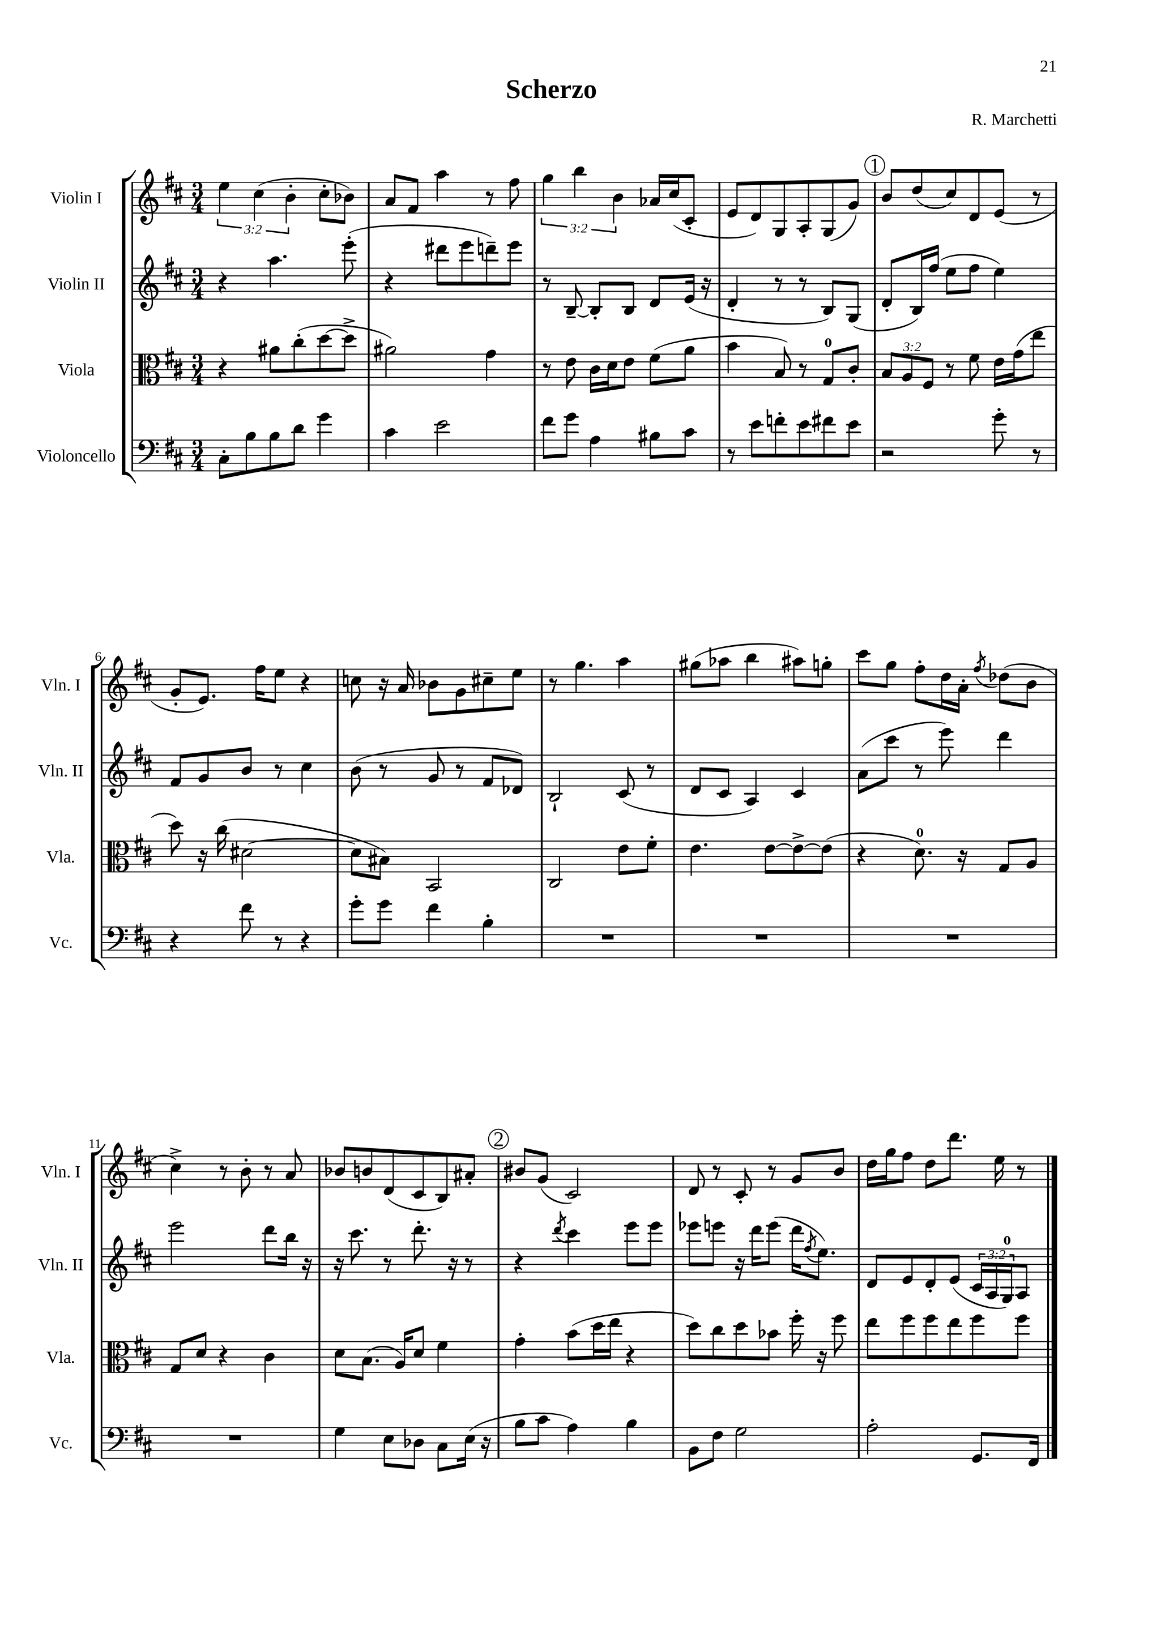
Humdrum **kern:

**kern	**kern	**kern	**kern
*staff4	*staff3	*staff2	*staff1
*clefF4	*clefC3	*clefG2	*clefG2
*k[f#c#]	*k[f#c#]	*k[f#c#]	*k[f#c#]
*M3/4	*M3/4	*M3/4	*M3/4
8C#'	4r	4r	6ee
8B	.	.	.
.	.	.	(6cc#
8B	8a#	4.aa	.
.	.	.	6b'
8d	(8cc#'	.	.
4g	[8dd	.	8cc#'
.	8dd^]	(8eee'	8b-)
=	=	=	=
4c#	2a#)	4r	8a
.	.	.	8f#
2e	.	8ddd#	4aa
.	.	8eee	.
.	4g	8ddd~)	8r
.	.	8eee	8ff#
=	=	=	=
8f#	8r	8r	6gg
8g	8e	[8B~	.
.	.	.	6bb
4A	16c#	8B']	.
.	16d	.	.
.	.	.	6b
.	8e	8B	.
8B#	(8f#	8d	16a-
.	.	.	(16cc#
8c#	8a	(16e	8c#'
.	.	16r	.
=	=	=	=
8r	4b	4d'	8e
8e	.	.	8d)
8f'	8B)	8r	8G
8e	8r	8r	8A'
8f#	8G	8B)	(8G
8e	8c#'	(8G	8g)
=	=	=	=
2r	12B	8d'	8b
.	12A	.	.
.	.	16B)	(8dd
.	12F#	.	.
.	.	(16ff#	.
.	8r	8ee	8cc#)
.	8f#	8ff#	8d
8g'	16e	4ee)	(8e
.	(16g	.	.
8r	8ee	.	8r
=	=	=	=
4r	8dd)	8f#	8g'
.	16r	8g	8.e)
.	(16cc#	.	.
8f#	[2d#	8b	.
.	.	.	16ff#
8r	.	8r	8ee
4r	.	4cc#	4r
=	=	=	=
8g'	8d#]	(8b	8cc
8g	8B#)	8r	16r
.	.	.	16a
4f#	2BB	8g	8b-
.	.	8r	8g
4B'	.	8f#	8cc#~
.	.	8d-)	8ee
=	=	=	=
2.r	2C#	2B`	8r
.	.	.	4.gg
.	8e	(8c#	4aa
.	8f#'	8r	.
=	=	=	=
2.r	4.e	8d	(8gg#
.	.	8c#	8aa-
.	.	4A)	4bb
.	[8e	.	.
.	8e^_	4c#	8aa#)
.	(8e]	.	8gg'
=	=	=	=
2.r	4r	(8a	8ccc#
.	.	8ccc#	8gg
.	8.d)	8r	8ff#'
.	.	8eee)	16dd
.	16r	.	16a'
.	.	.	8qff#
.	8G	4ddd	(8dd-
.	8A	.	8b
=	=	=	=
2.r	8G	2eee	4cc#^)
.	8d	.	.
.	4r	.	8r
.	.	.	8b'
.	4c#	8ddd	8r
.	.	16bb	8a
.	.	16r	.
=	=	=	=
4G	8d	16r	8b-
.	.	8.ccc#	.
.	(8.B	.	8b
8E	.	8r	(8d
.	16A)	.	.
8D-	8d	8.ddd'	8c#
8C#	4f#	.	8B)
.	.	16r	.
(16E	.	8r	8a#'
16r	.	.	.
=	=	=	=
8B	4g'	4r	8b#
8c#	.	.	(8g
.	.	8qddd	.
4A)	(8b	4ccc#	2c#)
.	16dd	.	.
.	16ee	.	.
4B	4r	8eee	.
.	.	8eee	.
=	=	=	=
8BB	8dd)	8eee-	8d
8F#	8cc#	8eee	8r
2G	8dd	16r	8c#'
.	.	16ddd	.
.	8b-	(8eee	8r
.	16ff#'	16ddd	8g
.	.	8qff#	.
.	16r	8.ee)	.
.	8ff#	.	8b
=	=	=	=
2A'	8ee	8d	16dd
.	.	.	16gg
.	8ff#	8e	8ff#
.	8ff#	8d'	8dd
.	8ee	(8e	8.ddd
8.GG	8ff#	24c#	.
.	.	24A	.
.	.	.	16ee
.	.	24G)	.
.	8ff#	8A	8r
16FF#	.	.	.
==	==	==	==
*-	*-	*-	*-
